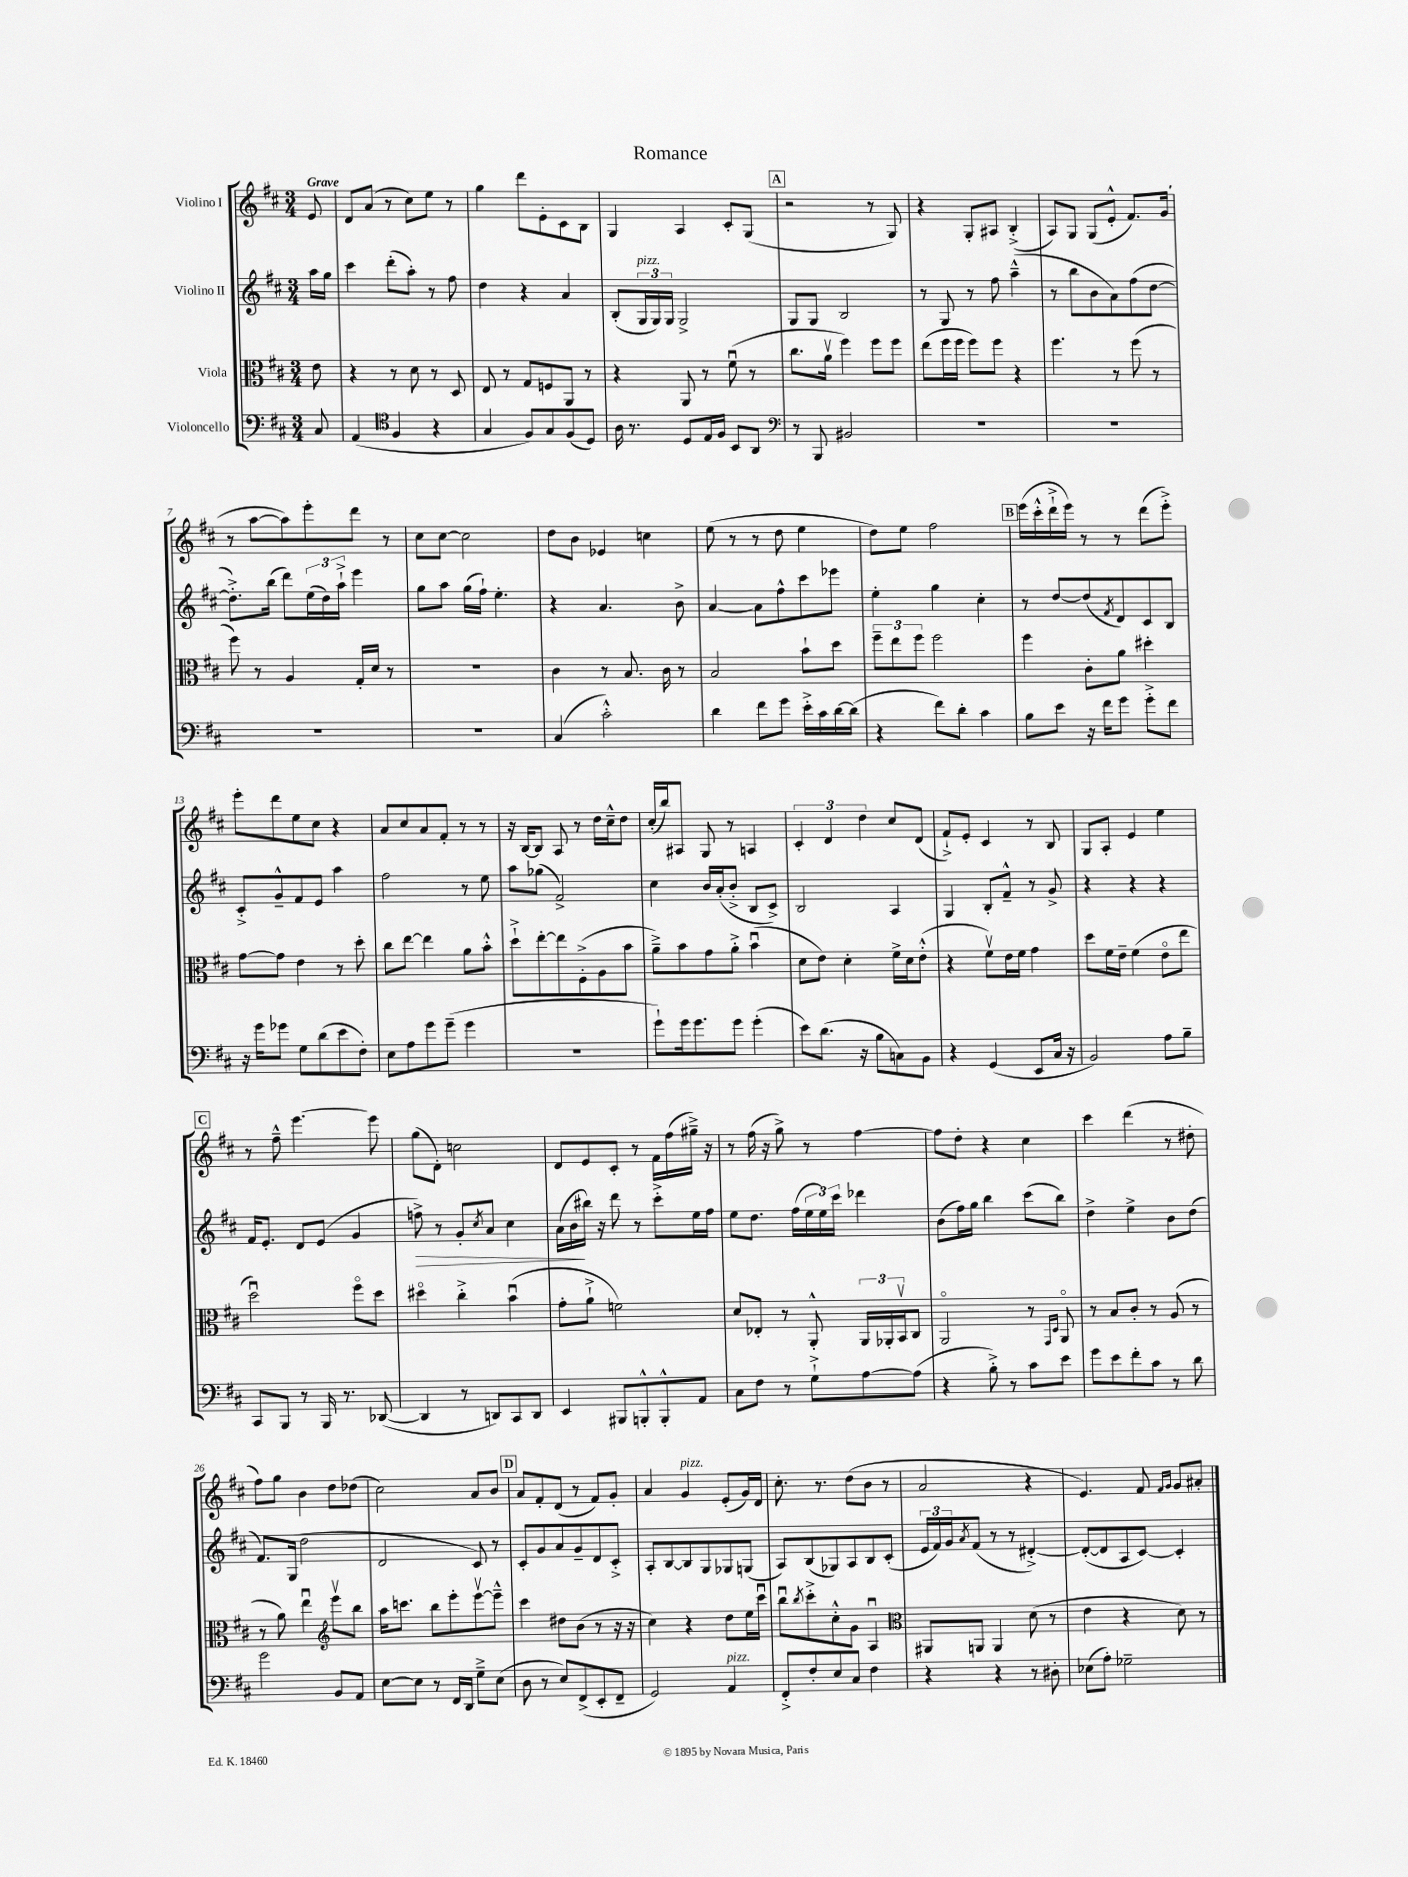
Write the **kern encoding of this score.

**kern	**kern	**kern	**kern
*staff4	*staff3	*staff2	*staff1
*clefF4	*clefC3	*clefG2	*clefG2
*k[f#c#]	*k[f#c#]	*k[f#c#]	*k[f#c#]
*M3/4	*M3/4	*M3/4	*M3/4
8C#/	8e\	16aa\LL	8e/
.	.	16gg\JJ	.
=	=	=	=
(4AA/	4r	4ccc#\	8d/L
.	.	.	(8a/J
*clefC4	*	*	*
4F#/	8r	(8ddd'\L	8r
.	8d\	8aa'\J)	8cc#\L)
4r	8r	8r	8ee\J
.	8D/	8ff#\	8r
=	=	=	=
4G/	8E/	4dd\	4gg\
.	8r	.	.
8F#/L)	8G/L	4r	8ddd\L
8G/	8F/	.	8e'\
(8F#/	8AA/J	4a/	8c#\
8D/J)	8r	.	8B\J
=	=	=	=
16A\	4r	(8B'/L	4G/
8.r	.	.	.
.	.	24G/L	.
.	.	24G/)	.
.	.	24G/JJ	.
8D/L	8AA/	2G^/	4A/
16E/L	8r	.	.
16F#/JJ	.	.	.
8BB/L	(8f#u\	.	8c#'/L
8AA/J	8r	.	(8G/J
=	=	=	=
*clefF4	*	*	*
8r	8.cc#\L	8G/L	2r
8BBB/	.	8G/J	.
.	16av\Jk	.	.
2BB#/	4ff#\)	2B/	.
.	8ff#\L	.	8r
.	8ff#\J	.	8G/)
=	=	=	=
2.r	(8ee\L	8r	4r
.	16ff#\L	8G/	.
.	16ff#\JJ	.	.
.	8ff#\L)	8r	8G'/L
.	8ff#\J	8ff#\	8A#/J
.	4r	(4aa~^^\	(4B'^/
=	=	=	=
2.r	4.ff#\	8r	8A/L)
.	.	8bb\L	8G/J
.	.	8b\	(8G/L
.	8r	8a\)	8e'^^/J
.	(8ff#\	(8ff#\	8.f#/L)
.	8r	[8dd\J	.
.	.	.	(16g/Jk
=	=	=	=
2.r	8ff#\)	8.dd'^\]L)	8r
.	8r	.	[8aa\L
.	.	(16bb\Jk	.
.	4A/	8ddd\L)	8aa\])
.	.	(24ee\L	8eee'\
.	.	24dd\)	.
.	.	24aa`^\JJ	.
.	16G'/LL	4eee\	8ddd\J
.	16d/JJ	.	.
.	8r	.	8r
=	=	=	=
2.r	2.r	8gg\L	8cc#\L
.	.	8aa\J	[8cc#\J
.	.	(16gg\LL	2cc#\]
.	.	16ff#`\JJ)	.
.	.	4.ee'\	.
=	=	=	=
(4C#/	4c#\	4r	8dd\L
.	.	.	8b\J
2c#'^^\)	8r	4.a/	4e-/
.	8.B/	.	.
.	.	.	4cc\
.	16c#\	.	.
.	8r	8b^\	.
=	=	=	=
4d\	2B/	[4a/	(8ee\
.	.	.	8r
8f#\L	.	8a\]L	8r
8g\J	.	8ff#^^\	8dd\
16e'^\LL	8b`\L	8ccc#\	4ee\
16c#\	.	.	.
[16d\	8dd\J	8eee-\J	.
(16d\]JJ	.	.	.
=	=	=	=
4r	12ff#~\L	4ee'\	8dd\L)
.	12ee\	.	.
.	.	.	8ee\J
.	12ff#\J	.	.
8f#\L)	2ff#\	4gg\	2ff#\
8d'\J	.	.	.
4c#\	.	4cc#'\	.
=	=	=	=
8B\L	4ff#\	8r	(16eee\LL
.	.	.	16ccc#'^^\
8e\J	.	[8dd/L	16ddd`^\
.	.	.	16eee\JJ)
16r	8c#'\L	(8dd/]	8r
16f#\LK	.	.	.
.	.	8qf#/	.
8g\J	8a\J	8d/)	8r
8g'^\L	4dd#'\	8c#/	(8ddd\L
8f#\J	.	8B/J	8eee'^\J)
=	=	=	=
16r	[8g\L	8c#'^/L	8eee'\L
16g\LK	.	.	.
8g-\J	8g\]J	8g~^^/	8ddd\
8G\L	4e\	8f#/	8ee\
(8d\	.	8e/J	8cc#\J
8e\	8r	4aa\	4r
8F#'\J)	8dd'\	.	.
=	=	=	=
8E\L	8cc#\L	2ff#\	8a/L
8A\	[8ee\J	.	8cc#/
8g\	4ee\]	.	8a/
(8g~\J	.	.	8f#'/J
4g\	8a\L	8r	8r
.	8b'^^\J	8ee\	8r
=	=	=	=
2.r	8dd`^\L	8aa\L	16r
.	.	.	[16B/LK
.	[8ee'\	(8gg-\J	8B/]J
.	8ee\]	2f#^/)	8A/
.	(8F#'^\	.	8r
.	8A\	.	16dd\LL
.	.	.	16cc#~^^\J
.	8b\J	.	8dd\J
=	=	=	=
8g`\L)	8a~^\L)	4cc#\	(16cc#'/LL
.	.	.	16bb/J)
16g\k	8b\	.	8A#/J
8.g\	.	.	.
.	8g\	16b/LL	8G/
.	.	(16a'/J	.
8g\J	8a'^\J	8b'^/J	8r
(4g'\	(4bu\	8B/L	4A/
.	.	8c#^/J)	.
=	=	=	=
8e\L)	8d\L	2B/	6c#'/
(8.d\J	8e\J)	.	.
.	.	.	6d/
.	4d'\	.	.
16r	.	.	.
.	.	.	6dd\
8B\L	.	.	.
8C\)	16f#^\LL	4A/	8cc#/L
.	16d\J	.	.
8BB\J	(8e'^^\J	.	(8d/J
=	=	=	=
4r	4r	4G/	8f#`^/L)
.	.	.	8e'/J
(4GG/	8f#v\L)	8B'/L	4c#/
.	16e\L	8f#~^^/J	.
.	16f#\JJ	.	.
8EE/L	4g\	8r	8r
16C#/Jk	.	8g^/	8B/
16r	.	.	.
=	=	=	=
2BB/)	8dd\L	4r	8G/L
.	16f#\L	.	8A'/J
.	16e~\JJ	.	.
.	(4f#\	4r	4e/
8A\L	8eo\L	4r	4ee\
8B~\J	8ee\J	.	.
=	=	=	=
8CC#/L	2ddu\)	16f#/LK	8r
.	.	8.e'/J	.
8BBB/J	.	.	8ff#~^^\
8r	.	8d/L	[4.eee\
16BBB/	.	(8e/J	.
8.r	.	.	.
.	8ff#o\L	4g/	.
([8DD-/	8dd\J	.	8eee\]
=	=	=	=
4DD-/]	4dd#o\	8ff^\)	(8gg\L
.	.	8r	8d'\J)
8r	4cc#'^\	8g'/L	2cc\
.	.	8qcc#/	.
8DD/L)	.	8a/J	.
8CC#/	(4bu\	4cc#\	.
8DD/J	.	.	.
=	=	=	=
4EE/	8g'\L	(16a\LL	8d/L
.	.	16b\	.
.	8a`^\J	16bb#\JJ)	8e/
.	.	16r	.
8BBB#/L	2f\)	8ddd\	8c#'/J
8BBB'^^/	.	8r	8r
8BBB'^^/	.	8ccc#'^\L	16f#\LL
.	.	.	(16ff#\
8AA/J	.	16ee\L	16gg#~^\JJ)
.	.	16ff#\JJ	16r
=	=	=	=
8C#\L	8d/L	8ee\L	8r
8F#\J	8E-'/J	8.dd\J	(16ff#\
.	.	.	16r
8r	8r	.	8gg^\)
.	.	(16ff#\LL	.
8G`^\L	8AA'^^/	24ee\	8r
.	.	24ee\)	.
.	.	24ccc#\JJ	.
[8A\	24AA/LL	4ddd-\	[4ff#\
.	24AA-'/	.	.
.	24BBv/J	.	.
(8A\]J	8C#/J	.	.
=	=	=	=
4r	2AAo/	(8b\L	8ff#\]L
.	.	16ff#\L)	8dd'\J
.	.	16gg\JJ	.
8B'^\)	.	4bb\	4r
8r	.	.	.
8c#\L	8r	(8ccc#\L	4cc#\
.	16qqGG/LL	.	.
.	16qqD/JJ	.	.
8e\J	8AAo/	8bb\J)	.
=	=	=	=
8g\L	8r	4dd^\	4ccc#\
8e\	8B/L	.	.
8f#'\	8c#'/J	4ee^\	(4ddd\
8c#\J	8r	.	.
8r	(8A/	8b\L	8r
8d\	8r	(8dd\J	8dd#'\
=	=	=	=
2g\	8r	8.f#/L)	8ff#\L)
.	8a\)	.	8gg\J
.	.	(16G/Jk	.
.	4eeu\	2dd\	4b\
*	*clefG2	*	*
8BB/L	8eeev\L	.	8dd\L
8AA/J	8bb\J	.	(8dd-\J
=	=	=	=
[8E\L	16aa\LK	2d/	2cc#\)
.	8.ccc\J	.	.
8E\]J	.	.	.
8r	8bb\L	.	.
16FF#/LL	8eee'\	.	.
16DD/JJ	.	.	.
8G~^\L	[8eeev\	8c#/)	8a/L
(8E\J	8eee~^^\]J	8r	8b/J
=	=	=	=
8D\	4ccc#\	8c#'/L	8a/L
8r	.	8g/	8f#'/
8E/L)	8dd#\L	8a/	(8d/J
(8FF#^/	(8b\J	8g~/	8r
8EE'/	8r	8d/	8f#/L)
8FF#~/J	16r	8c#'^/J	8g'/J
.	16r	.	.
=	=	=	=
2GG/)	4cc#\)	8A'/L	4a/
.	.	[8B/	.
.	4r	8B/]	4g/
.	.	8G/	.
4AA/	8dd\L	8G-/	(8e'/L
.	16ee\L	(8G/J	16g/L)
.	16ccc#u\JJ	.	16d/JJ
=	=	=	=
8FF#'^/L	8bbu\L	8A/L)	8.cc#'\
.	8qbb/	.	.
8F#'/	8ccc#'^\	(8B/	.
.	.	.	8.r
8E/	8cc#'^^\	8G-/)	.
8C#/J	8g\J	8A/	(8dd\L
4F#\	4Au/	8B/	8b\J
.	.	(8c#'/J	8r
=	=	=	=
*	*clefC3	*	*
4r	8AA#/L	24e/LL	2a/
.	.	24f#/)	.
.	.	24g/J	.
.	.	8qa/	.
.	8AA/J	(8f#/J	.
4r	4AA/	8r	.
.	.	8r	.
8r	(8d\	[4d#'^/)	4r
8D#'\	8r	.	.
=	=	=	=
(8E-\L	4e\	(8d#'/_L	4.e/)
8A'\J)	.	8d#/]	.
2G-~\	4r	8A/	.
.	.	[8c#/J)	8f#/
.	.	.	16qqf#/LL
.	.	.	16qqg/JJ
.	8d\)	4c#'/]	8g/L
.	8r	.	8a#'/J
==	==	==	==
*-	*-	*-	*-
